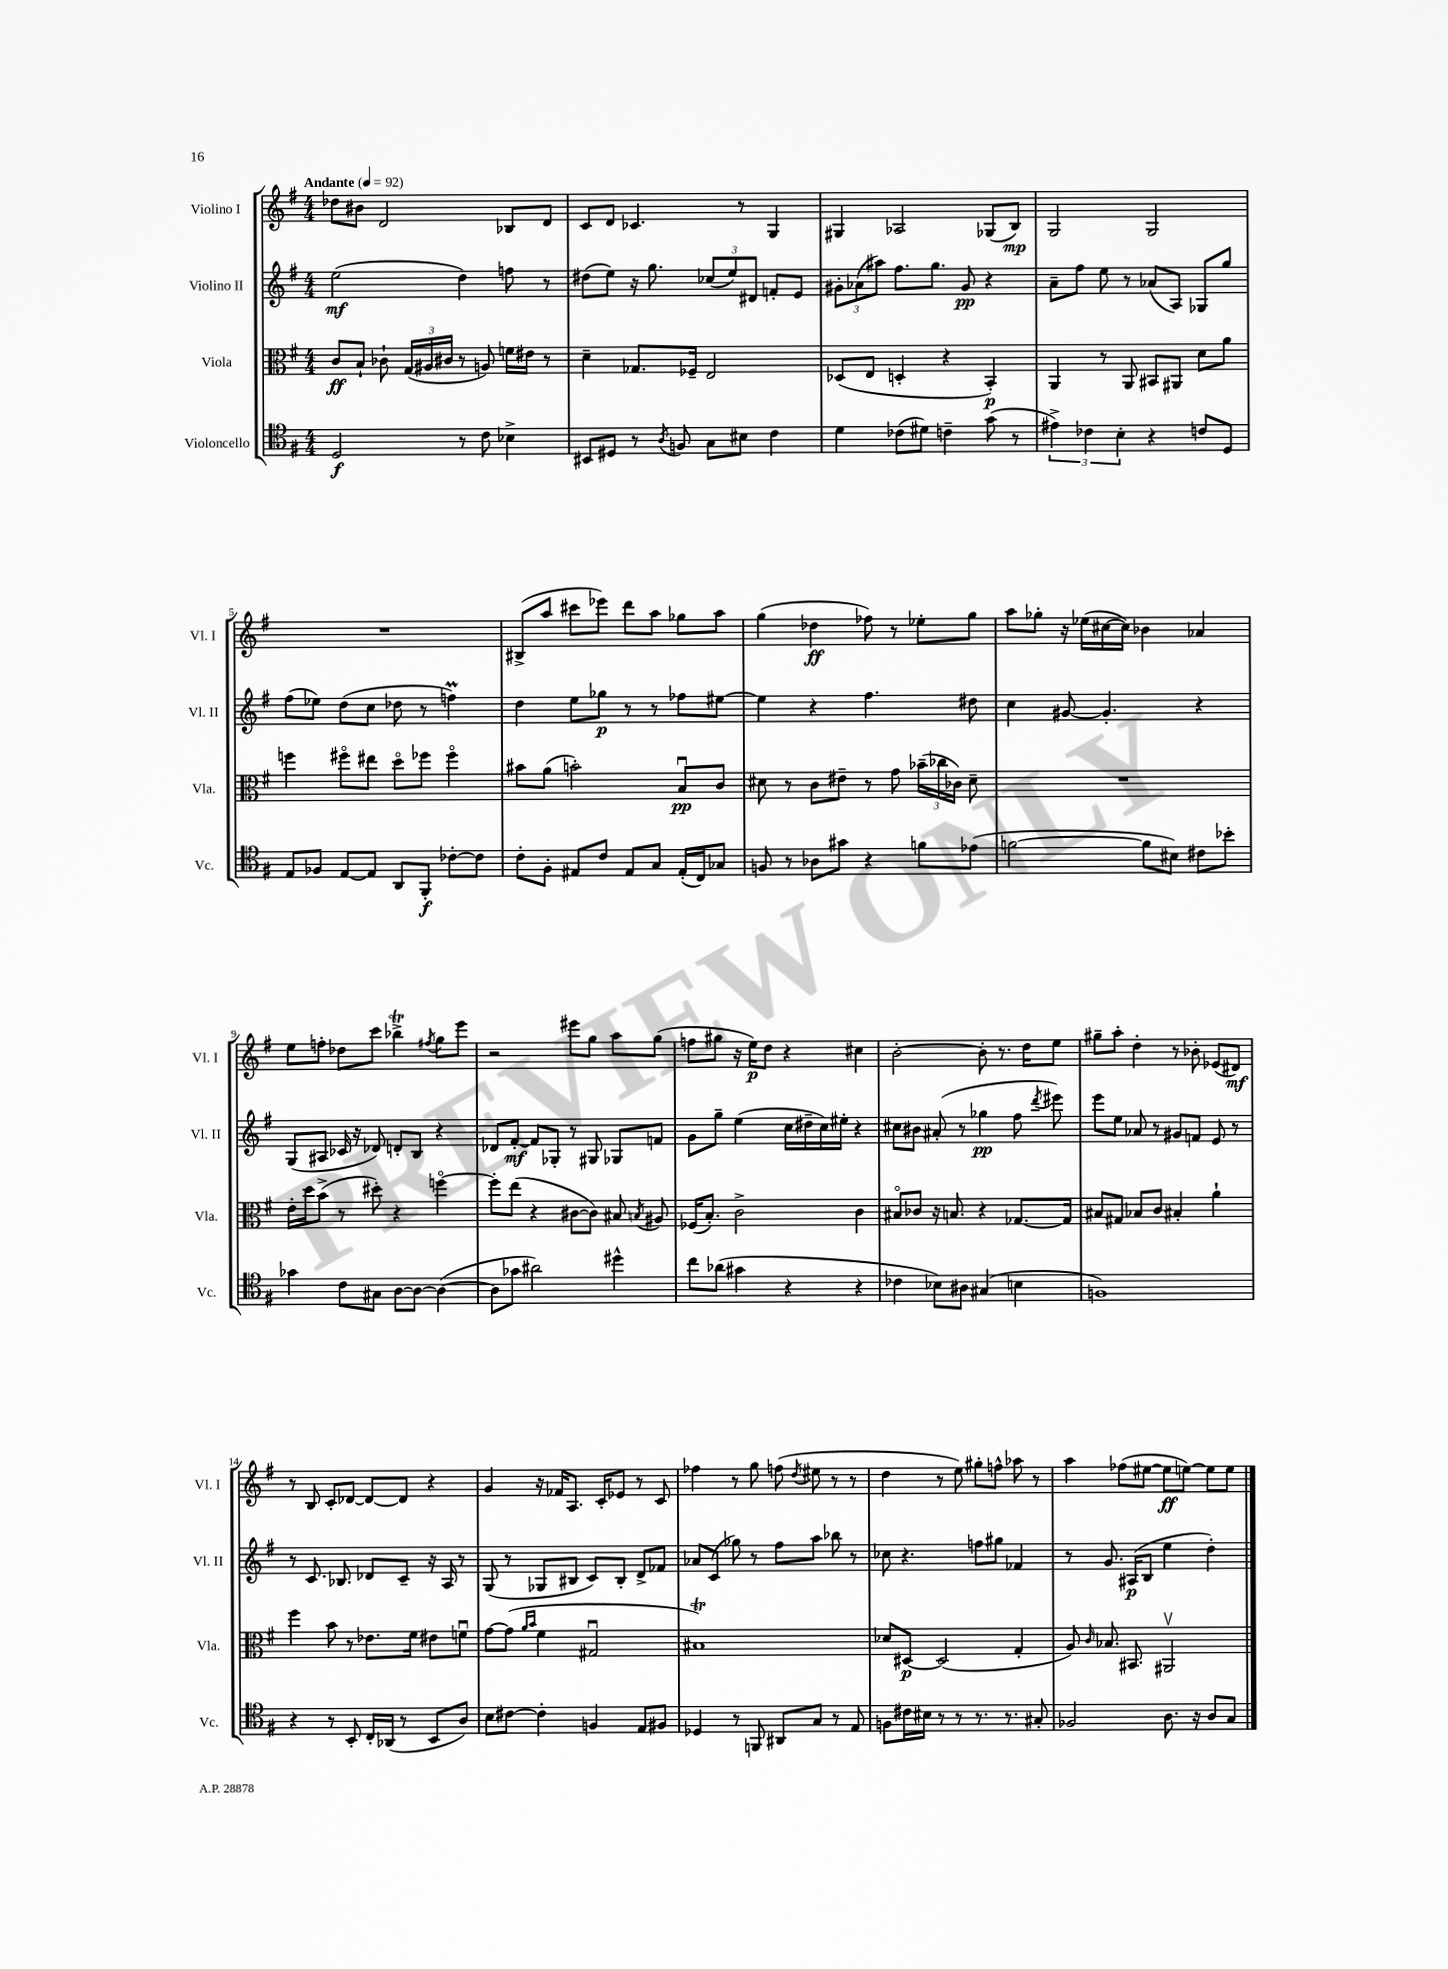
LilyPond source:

<<
\new StaffGroup <<
\new Staff = "s0" \with { instrumentName = "Violino I" shortInstrumentName = "Vl. I" } {
    \clef treble \key g \major \numericTimeSignature \time 4/4 \tempo "Andante" 4 = 92
    \autoBeamOff des''8[ bis'8] d'2 bes8[ d'8] |
    c'8[ d'8] ces'4. r8 g4 |
    gis4 aes2 ges8[( b8]\mp) |
    g2 g2 |
    R1 |
    bis8[->( a''8] cis'''8[ ees'''8]) d'''8[ a''8] ges''8[ a''8] |
    g''4( des''4\ff fes''8) r8 ees''8[-. g''8] |
    a''8[ ges''8]-. r16 ees''16[( cis''16~ cis''16]) bes'4 aes'4 |
    e''8[ f''8]-. des''8[ c'''8] bes''4->\trill \acciaccatura { fis''8 } g''8[ e'''8] |
    r2 eis'''8[ g''8] a''8[ g''8]( |
    f''8[ gis''8] r16 e''16[\p) d''8] r4 cis''4 |
    b'2~-. b'8-. r8. d''16[ e''8] |
    gis''8[-- a''8]-. d''4-. r8 bes'8-. ees'8[( dis'8]\mf) |
    r8 b8 c'8[-. des'8]~ des'8[~ des'8] r4 |
    g'4 r16 fes'16[ a8.] c'16[-. ees'8] r8 c'8 |
    fes''4 r8 g''8 f''8( \acciaccatura { d''8 } eis''8 r8 r8 |
    d''4 r8 e''8) gis''8[-. f''8]-^ aes''8 r8 |
    a''4 fes''8[( eis''8]~ eis''8[\ff e''8]~) e''8[ e''8] \bar "|." |
}
\new Staff = "s1" \with { instrumentName = "Violino II" shortInstrumentName = "Vl. II" } {
    \clef treble \key g \major \numericTimeSignature \time 4/4
    \autoBeamOff e''2\mf( d''4) f''8 r8 |
    dis''8[( e''8]) r16 g''8. \tuplet 3/2 { ces''8[( e''8) dis'8] } f'8[-. e'8] |
    \tuplet 3/2 { gis'8[-. aes'8( ais''8]) } fis''8.[ g''8.] gis'8\pp r4 |
    a'8[-- fis''8] e''8 r8 aes'8[( a8]) ges8[ g''8] |
    fis''8[( ees''8]) d''8[( c''8] des''8 r8 f''4\prall) |
    d''4 e''8[ ges''8]\p r8 r8 fes''8[ eis''8]~ |
    eis''4 r4 fis''4. dis''8 |
    c''4 gis'8~ gis'4.-. r4 |
    g8[( ais8] ces'16 r16 des'8) d'8[-. b8] r4 |
    des'8[ fis'8]~-.\mf fis'8[ ges8]-. r8 gis8 ges8[ f'8] |
    g'8[ g''8]-- e''4( c''16[ dis''16-- c''16) eis''16]-. r4 |
    cis''8[ bis'8] ais'8-.( r8 ges''4\pp fis''8 \acciaccatura { d'''8 } eis'''8) |
    e'''8[ e''8] aes'8 r8 gis'8[ f'8] e'8 r8 |
    r8 c'8. bes8. des'8[ c'8]-- r16 a16 r8 |
    g8( r8 ges8[ bis8] c'8[) bis8]-. d'8[-> fes'8] |
    aes'8[ c'8]( ges''8) r8 fis''8[ a''8] bes''8 r8 |
    ces''8 r4. f''8[ gis''8] fes'4 |
    r8 g'8. ais16[\p( b8] e''4 d''4-.) \bar "|." |
}
\new Staff = "s2" \with { instrumentName = "Viola" shortInstrumentName = "Vla." } {
    \clef alto \key g \major \numericTimeSignature \time 4/4
    \autoBeamOff c'8[\ff b8]-! ces'8-! \tuplet 3/2 { g16[( ais16 cis'16] } r8 a8) f'16[ eis'16] r8 |
    d'4-- ges8.[ fes16]-- e2 |
    des8[( e8] d4-. r4 b,4-.\p) |
    a,4 r8 a,8 bis,8[ ais,8] d'8[ a'8] |
    f''4 fis''8[\flageolet eis''8] d''8[\flageolet fes''8] fes''4\flageolet |
    bis'8[ a'8]( b'2-.) b8[\downbow\pp c'8] |
    dis'8 r8 c'8[ eis'8]-- r8 g'8 \tuplet 3/2 { bes'16[--( ces''16 ces'16]) } dis'8-- |
    R1 |
    e'16[-. d''16 b'8]->( r8 dis''8-.) r4 f''4~\flageolet |
    f''8[-. e''8]( r4 cis'8[~ cis'8]) bis8 \acciaccatura { b8 } ais8 |
    fes16[( b8.]-.) c'2-> c'4 |
    bis8[\flageolet ces'8] r16 b8. r4 ges8.[~ ges16] |
    bis8[ gis8] bes8[ c'8] bis4-. a'4-! |
    fis''4 b'8 r8 ees'8.[ fis'16] eis'8[ f'8]\downbow |
    g'8[~ g'8]( \grace { a'16[ b'16] } fis'4 gis2\downbow |
    bis1\trill) |
    des'8[ dis8]~\p dis2( g4-. |
    a8) \grace { c'16 } bes8. bis,8. ais,2\upbow \bar "|." |
}
\new Staff = "s3" \with { instrumentName = "Violoncello" shortInstrumentName = "Vc." } {
    \clef tenor \key g \major \numericTimeSignature \time 4/4
    \autoBeamOff d2\f r8 c'8 bes4-> |
    bis,8[ dis8] r8 \acciaccatura { a8 } f8 g8[ bis8] c'4 |
    d'4 ces'8[( dis'8]) c'4-- g'8( r8 |
    \tuplet 3/2 { eis'4->) ces'4 b4-. } r4 c'8[ d8] |
    e8[ fes8] e8[~ e8] a,8[ fis,8]-.\f ces'8[~-. ces'8] |
    c'8[-. fis8]-. eis8[ c'8] eis8[ g8] eis16[-.( c16) ges8] |
    f8 r8 aes8[ gis'8] r4 f'8[ ees'8]( |
    f'2~ f'8[ bis8]) cis'8[ bes'8]-. |
    ges'4 c'8[ gis8] a8[~ a8]~ a4~( |
    a8[ ges'8] ais'2) dis''4-^ |
    c''8[ aes'8]( gis'4 r4 r4 |
    ces'4 bes8[) ais8] gis4( b4 |
    f1) |
    r4 r8 b,8-. c16[-. aes,16]( r8 b,8[ a8]) |
    b8[ cis'8]~ cis'4-. f4 e8[ fis8] |
    des4 r8 f,8 ais,8[ g8] r8 e8 |
    f8[ cis'16 bis16] r8 r8 r8. r8. gis8-. |
    fes2 a8. r16 a8[ g8] \bar "|." |
}
>>
>>
